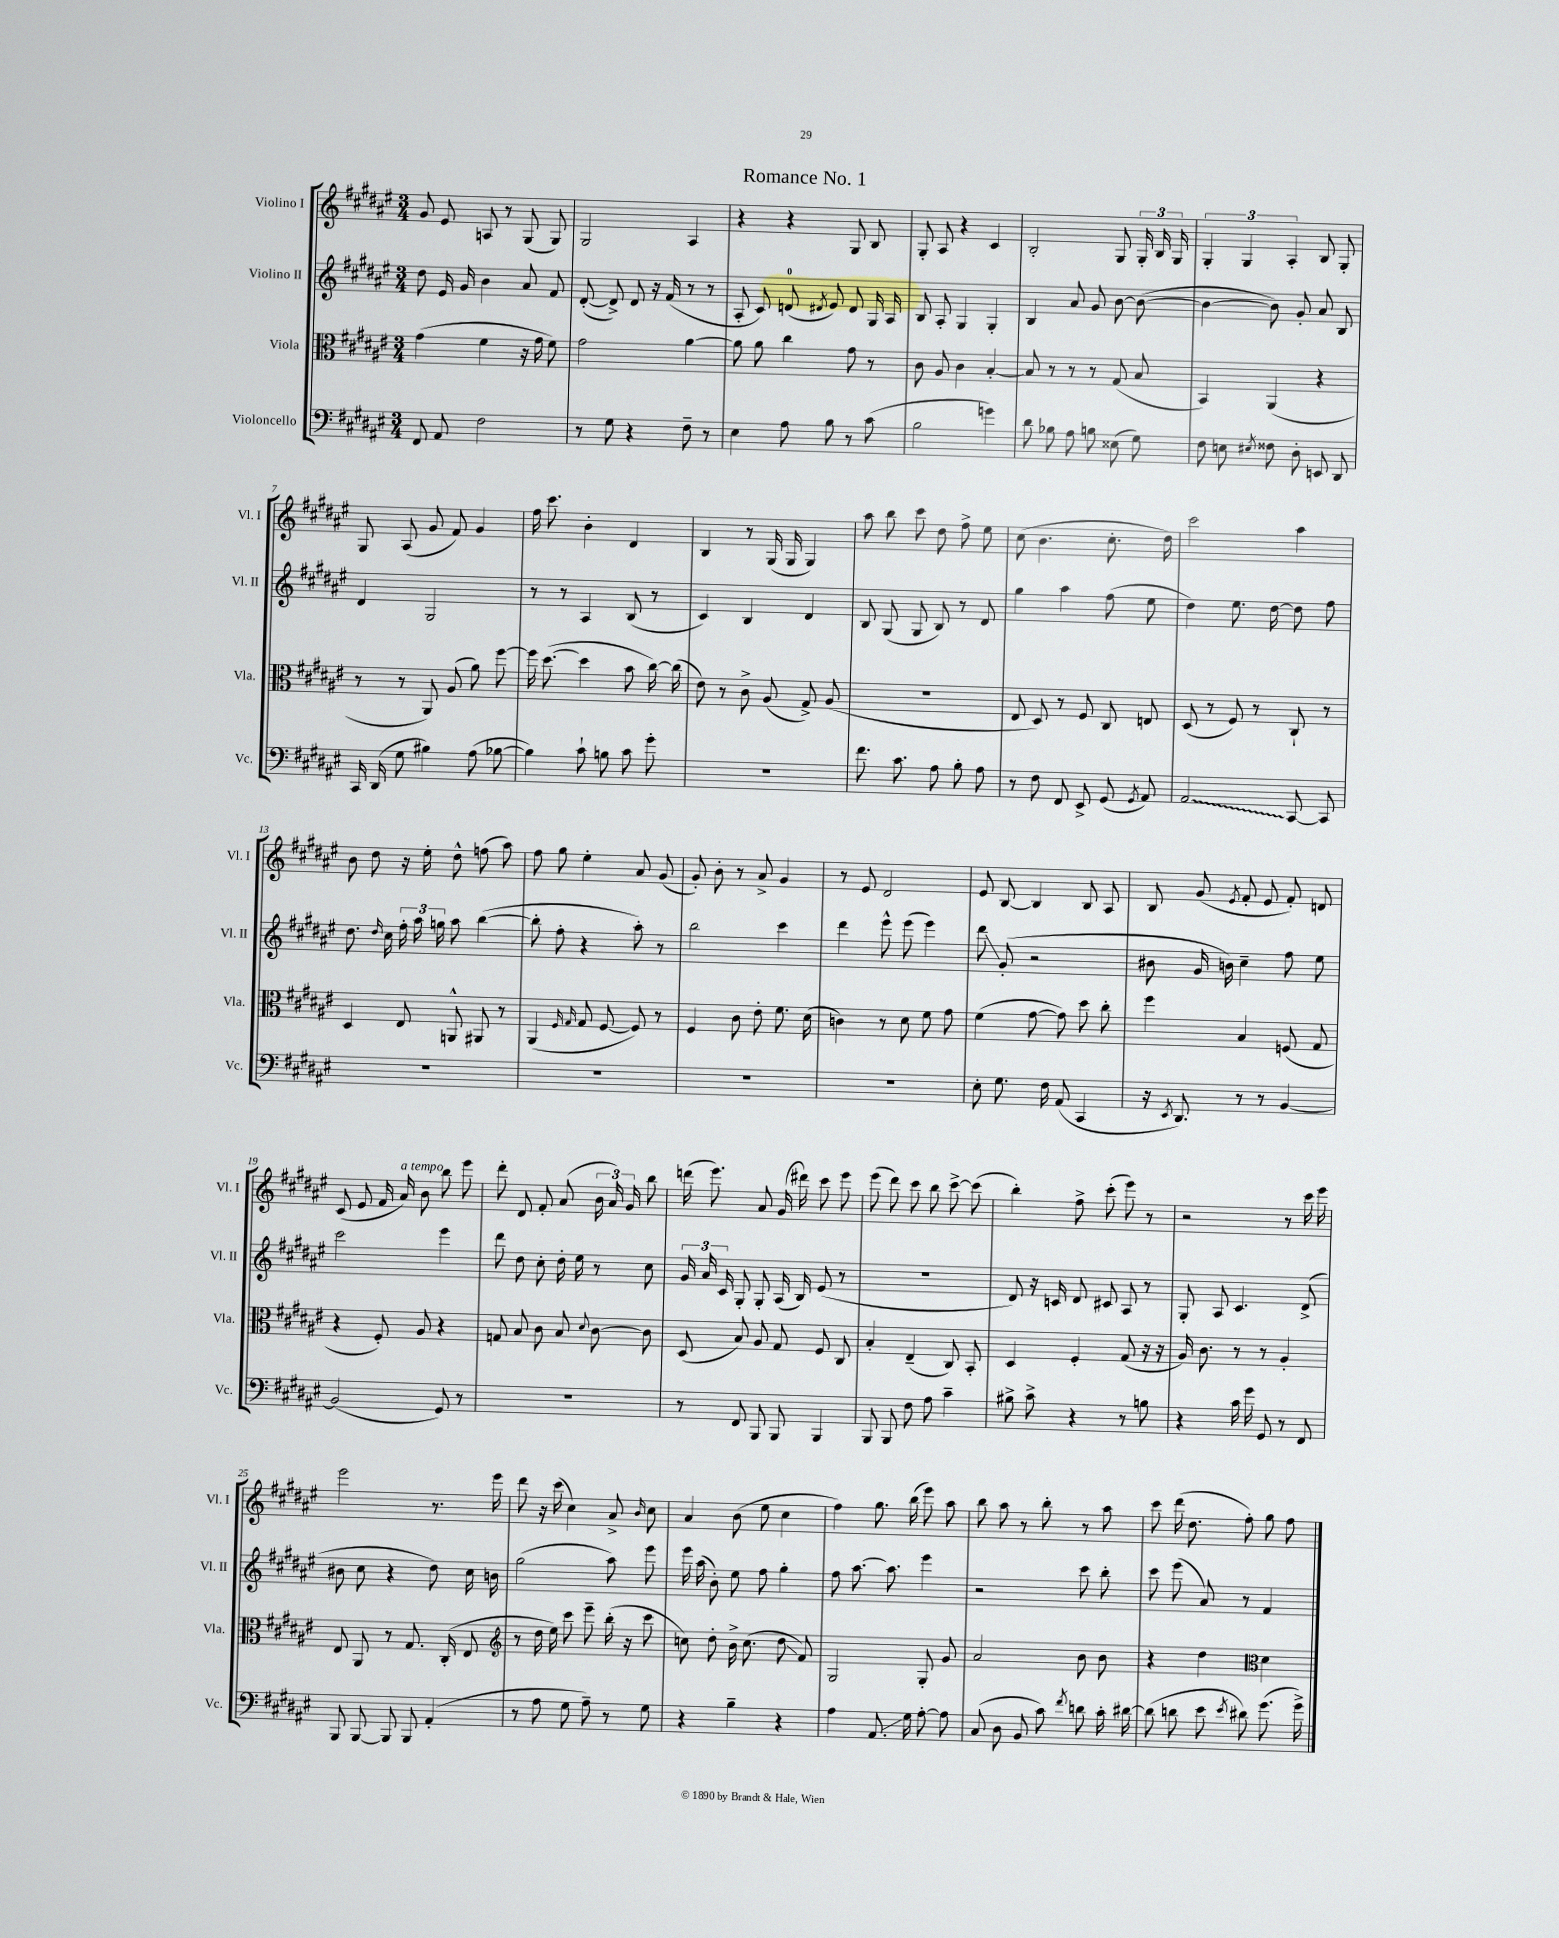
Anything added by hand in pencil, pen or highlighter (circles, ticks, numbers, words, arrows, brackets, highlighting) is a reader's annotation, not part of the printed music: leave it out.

**kern	**kern	**kern	**kern
*staff4	*staff3	*staff2	*staff1
*clefF4	*clefC3	*clefG2	*clefG2
*k[f#c#g#d#a#e#]	*k[f#c#g#d#a#e#]	*k[f#c#g#d#a#e#]	*k[f#c#g#d#a#e#]
*M3/4	*M3/4	*M3/4	*M3/4
8FF#/	(4g#\	8dd#\	8g#/
8AA#/	.	16e#/	8e#/
.	.	16g#/	.
2F#\	4f#\	4b\	8A/
.	.	.	8r
.	16r	8a#/	(8G#/
.	16g#\	.	.
.	8f#\)	8f#/	8G#/)
=	=	=	=
8r	2g#\	([8d#'/	2G#/
8G#\	.	8d#^/])	.
4r	.	8d#/	.
.	.	16r	.
.	.	(16f#/	.
8F#~\	[4a#\	8r	4A#/
8r	.	8r	.
=	=	=	=
4E#\	8a#\]	8A#'/	4r
.	8a#\	8c#/)	.
8A#\	4cc#\	(8d/	4r
.	.	8qd#/	.
8B\	.	8e#/)	.
8r	8g#\	8d#/	8G#/
(8c#\	8r	16G#/	8B/
.	.	16A#/	.
=	=	=	=
2B\	8c#\	8B/	8G#'/
.	8A#/	8A#'/	8A#/
.	4c#\	4G#/	4r
4g\)	[4B'/	4G#'/	4c#/
=	=	=	=
8d#\	8B/]	4B/	2B'/
8B-\	8r	.	.
8A#\	8r	8a#/	.
8B\	8r	8g#/	.
(8E##\	(8G#/	[8b\	8G#/
8G#\)	8B/	(8b\_	24G#'/
.	.	.	24B/
.	.	.	24G#/
=	=	=	=
8F#\	4BB/)	4b\_	6G#'/
8E\	.	.	.
.	.	.	6G#/
8qE#/	.	.	.
8F##\	(4AA#/	8b\])	.
.	.	.	6A#'/
8D#'\	.	8g#'/	.
8EE/	4r	8a#/	8B/
8DD#/	.	8B/	8G#'/
=	=	=	=
16CC#/	8r	4d#/	8G#/
(16DD#/	.	.	.
8G#\	8r	.	(8A#/
4B#\)	8AA#/)	2G#/	8g#/
.	(8A#/	.	8f#/)
(8A#\	8a#\)	.	4g#/
[8B-\	[8ff#\	.	.
=	=	=	=
4B-\])	16ff#\]	8r	16ff#\
.	([8.dd#\	.	8.ccc#\
.	.	8r	.
8c#`\	4dd#\]	4A#/	4b'\
8B\	.	.	.
8c#\	8b\	(8B/	4d#/
8g#'\	[16cc#\)	8r	.
.	(16cc#\]	.	.
=	=	=	=
2.r	8e#\)	4c#/)	4B/
.	8r	.	.
.	8c#^\	4B/	8r
.	(8A#/	.	(16G#/
.	.	.	16G#/
.	8G#^/)	4d#/	4G#/)
.	(8A#/	.	.
=	=	=	=
8.f#\	2.r	8B/	8aa#\
.	.	(8G#/	8bb\
8.c#\	.	.	.
.	.	8G#/	8ccc#\
8A#\	.	8B/)	8dd#\
8B'\	.	8r	8ff#^\
8A#\	.	8d#/	8ee#\
=	=	=	=
8r	8E#/	4gg#\	(8cc#\
8F#\	8D#/)	.	4.b\
8FF#/	8r	4aa#\	.
8EE#^/	8F#/	.	.
(8GG#/	8C#/	(8ff#\	8.cc#'\
8qGG#/	.	.	.
8AA#/)	8E/	8ee#\	.
.	.	.	16dd#\)
=	=	=	=
2AA#/	(8D#/	4dd#\)	2ccc#\
.	8r	.	.
.	8F#/)	8.ee#\	.
.	8r	.	.
.	.	[16dd#\	.
[8CC#/	8C#`/	8dd#\]	4aa#\
8CC#/]	8r	8ff#\	.
=	=	=	=
2.r	4D#/	8.dd#\	8b\
.	.	.	8dd#\
.	.	16qqdd#/	.
.	.	16cc#\	.
.	8E#/	24ff#'\	16r
.	.	24aa#\	.
.	.	.	16ee#'\
.	.	24gg\	.
.	8AA^^/	8aa#\	8dd#^^\
.	8AA#/	([4bb\	(8ff\
.	8r	.	8aa#\)
=	=	=	=
2.r	(4AA#/	8bb'\]	8ff#\
.	.	8ff#'\	8gg#\
.	16qqF#/	.	.
.	16qqG#/	.	.
.	8G#/	4r	4ee#'\
.	[8F#/	.	.
.	8F#/])	8aa#'\)	8a#/
.	8r	8r	(8g#/
=	=	=	=
2.r	4F#/	2bb\	8g#'/)
.	.	.	8b'\
.	8c#\	.	8r
.	8e#'\	.	8a#^/
.	8.f#\	4ccc#\	4g#/
.	(16d#\	.	.
=	=	=	=
2.r	4c\)	4ddd#\	8r
.	.	.	8e#/
.	8r	8eee#^^\	2d#/
.	8d#\	(8eee#\	.
.	8f#\	4eee#\)	.
.	8g#\	.	.
=	=	=	=
8E#'\	(4f#\	8ddd#\	8e#/
8.G#\	.	(8g#'/	[8B/
.	[8g#\	2r	4B/]
16F#\	.	.	.
(8AA#/	8g#\])	.	.
4CC#/	8dd#\	.	8B/
.	8cc#'\	.	8A#/
=	=	=	=
16r	4ff#\	8b#\	8B/
8qEE#/	.	.	.
8.DD#/)	.	.	.
.	.	16g#/	(8g#/
.	.	16b\)	.
.	.	.	8qe#/
8r	4B/	4cc#~\	8f#'/
8r	.	.	8e#/
[4BB/	(8F/	8ff#\	8f#'/)
.	8G#/	8ee#\	8d/
=	=	=	=
(2BB/]	4r	2ccc#\	(8c#/
.	.	.	8e#/
.	8F#'/)	.	16f#/
.	.	.	16a#/)
.	8A#/	.	8b\
8GG#/)	4r	4eee#\	8bb\
8r	.	.	8eee#\
=	=	=	=
2.r	8G/	8ddd#\	8ddd#'\
.	8B/	8dd#\	8d#/
.	8c#\	8cc#'\	8f#'/
.	8B/	16dd#'\	(8a#/
.	.	16ee#\	.
.	8qqd#/	.	.
.	[8c#\	8r	24b\
.	.	.	24a#/)
.	.	.	24g#/
.	8c#\]	8cc#\	8bb\
=	=	=	=
8r	(8D#/	24g#/	(16ddd\
.	.	24a#/	.
.	.	.	8.eee#\)
.	.	24c#/	.
8FF#/	8B/)	8G#'/	.
8BBB/	8A#/	8G#'/	8a#/
8BBB/	8G#/	(16A#/	(16g#/
.	.	16B/)	16ddd#\)
4BBB/	8F#/	(8e#/	8ccc#\
.	8C#/	8r	8eee#\
=	=	=	=
8BBB/	4B'/	2.r	(8eee#\
8BBB/	.	.	8ddd#\)
8F#\	(4E#~/	.	8ccc#\
8A#\	.	.	8bb\
4c#~\	8C#/)	.	[8ccc#^\
.	8BB'/	.	(8ccc#\]
=	=	=	=
8B#^\	4D#/	8d#/)	4bb'\)
8c#^\	.	16r	.
.	.	16c/	.
4r	4F#'/	8d#/	8ff#^\
.	.	8c#/	(8ccc#'\
8r	(8G#/	8A#/	8eee#\)
8B\	16r	8r	8r
.	16r	.	.
=	=	=	=
4r	16A#/)	8G#'/	2r
.	8.c#\	.	.
.	.	8A#/	.
16c#\	8r	4.c#/	.
16g#\	.	.	.
8GG#/	8r	.	.
8r	4A#'/	.	8r
8FF#/	.	(8d#^/	16ccc#\
.	.	.	16eee#\
=	=	=	=
8BBB/	8E#/	8b#\	2eee#\
[8BBB/	8AA#/	8cc#\	.
8BBB/]	8r	4r	.
8BBB/	8.G#/	.	.
(4AA#'/	.	8dd#\)	8.r
.	(16C#'/	.	.
.	8E#/	16cc#\	.
.	.	16b\	16eee#\
=	=	=	=
*	*clefG2	*	*
8r	8r	(2gg#\	8ddd#\
8A#\	16dd#\	.	16r
.	16ee#\)	.	(16ccc#\
8G#\	8ccc#\	.	4cc#\)
8A#~\)	8eee#~\	.	.
8r	(16bb'\	8aa#\)	8a#^/
.	16r	.	.
.	.	.	16qqb/
8G#\	8ccc#\	8eee#\	8cc#\
=	=	=	=
4r	8cc\)	16eee#\	4a#/
.	.	(16aa#\	.
.	8dd#'\	8b'\)	.
4B~\	16b^\	8ee#\	(8b\
.	(8.cc\	.	.
.	.	8ff#\	8ee#\
4r	8dd#\	4gg#'\	4cc#\
.	8f#/)	.	.
=	=	=	=
4A#\	2G#/	8ff#\	4ff#\)
.	.	[8.aa#\	.
8.AA#/	.	.	8.gg#\
.	.	8.aa#\]	.
16G#\	.	.	(16bb\
[8A#'\	8G#'/	4eee#\	8eee#\)
8A#\]	8g#/	.	8aa#\
=	=	=	=
(8C#/	2a#/	2r	8bb\
8D#\	.	.	8aa#\
8BB/	.	.	8r
8c#\)	.	.	8bb'\
8qf#/	.	.	.
8d\	8b\	8ccc#\	8r
16c#'\	8b\	8bb'\	8aa#\
[16d#\	.	.	.
=	=	=	=
(8d#\]	4r	8ccc#\	8ccc#\
8d\	.	(8eee#\	(16ddd#\
.	.	.	8.dd#\
8e#\	4dd#\	8a#/)	.
8qe#/	.	.	.
8d#\)	.	8r	8ff#'\)
*	*clefC3	*	*
(8.g#\	4d#\	4f#/	8gg#\
.	.	.	8ff#\
16g#^\)	.	.	.
==	==	==	==
*-	*-	*-	*-
